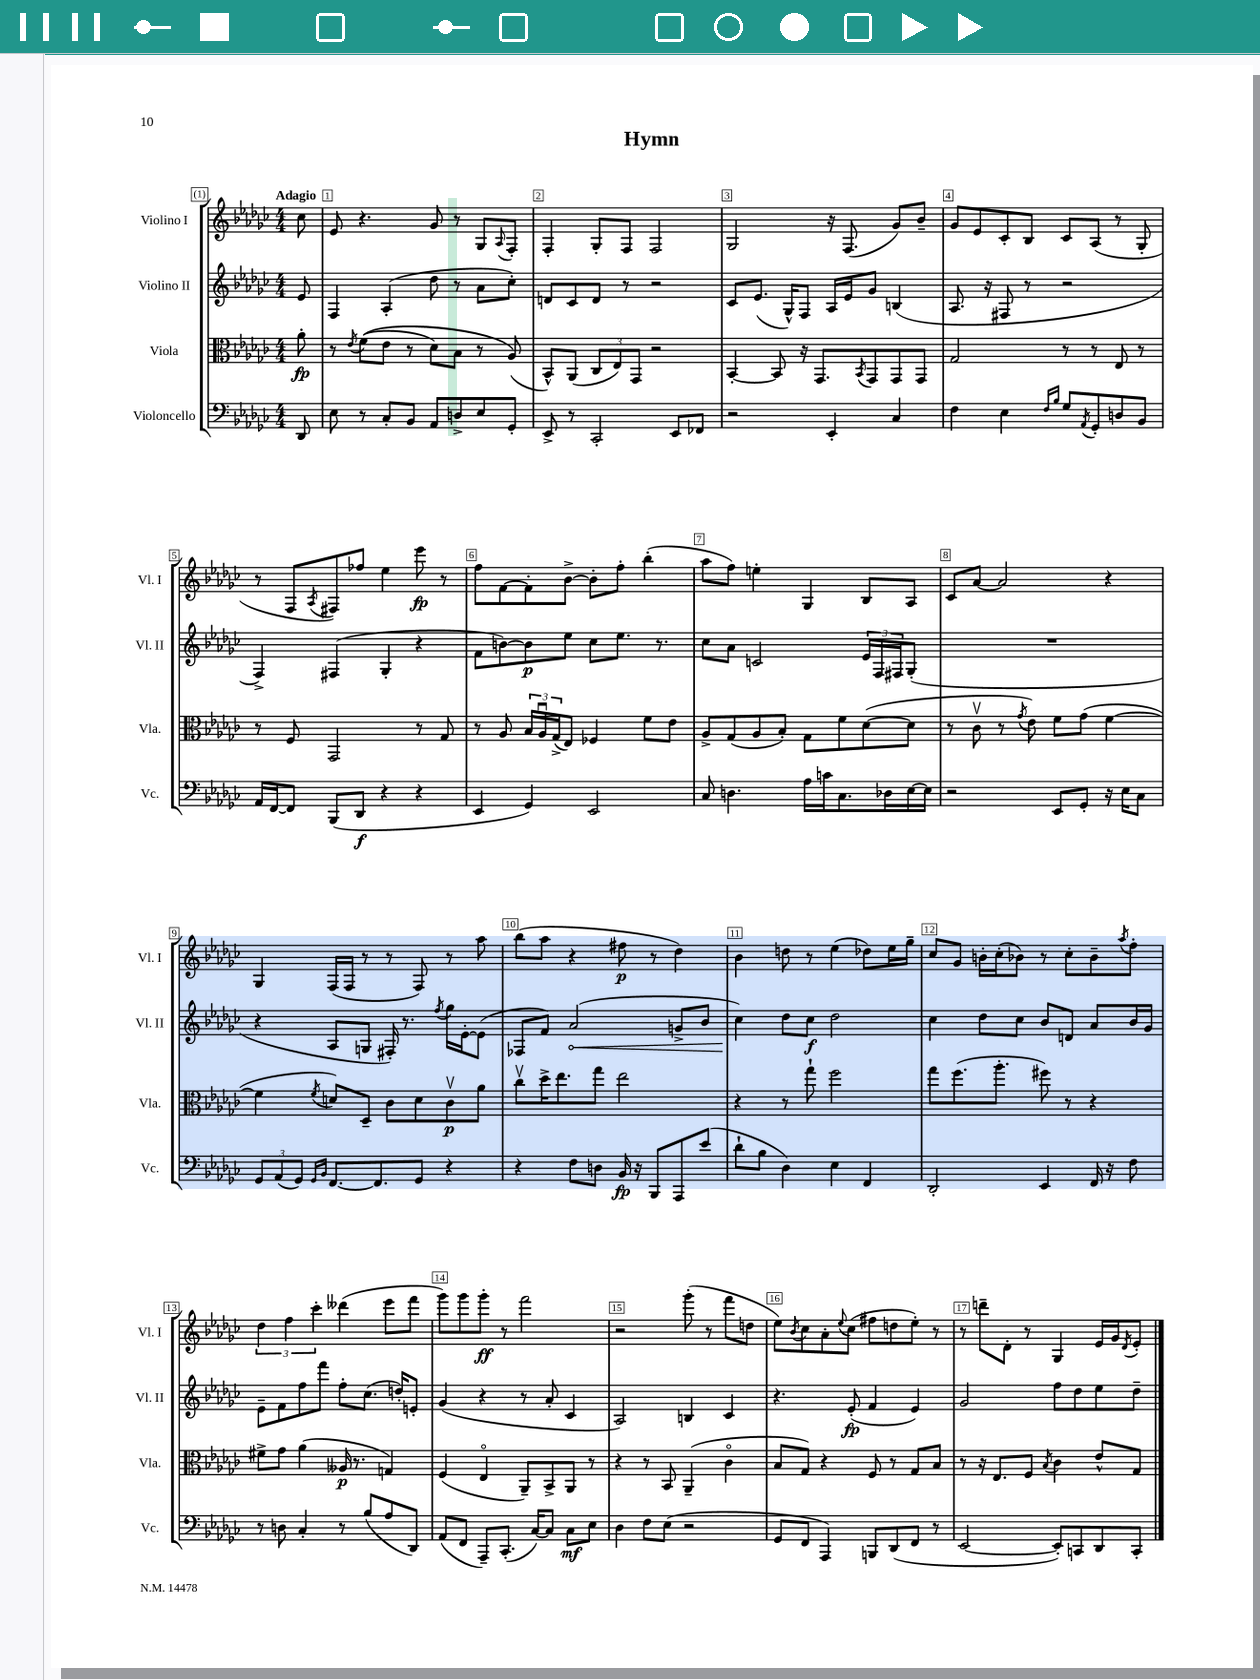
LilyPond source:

\header { title = "Hymn" }
<<
\new StaffGroup <<
\new Staff = "s0" \with { instrumentName = "Violino I" shortInstrumentName = "Vl. I" } {
    \clef treble \key ges \major \numericTimeSignature \time 4/4 \partial 8 \tempo "Adagio"
    ces''8 |
    ees'8 r4. ges'8 r8 ges8 \appoggiatura { aes8 } f8-. |
    f4-. ges8-. f8 f2 |
    ges2 r16 f8.( ges'8) bes'8-- |
    ges'8 ees'8 ces'8-. bes8 ces'8 aes8( r8 ges8-. |
    r8 f8 \acciaccatura { aes8 } fis8) fes''8 ees''4 ees'''8\fp r8 |
    f''8 f'8~ f'8-. bes'8~-> bes'8-. f''8-. bes''4-.( |
    aes''8 f''8) e''4-. ges4 bes8 aes8 |
    ces'8 aes'8~ aes'2 r4 |
    ges4 f16( f16 r8 r8 f8) r8 aes''8 |
    bes''8( aes''8 r4 fis''8\p r8 des''4) |
    bes'4 d''8 r8 ees''4( des''8) ees''16 ges''16-- |
    ces''8 ges'8 b'16-. ces''16-.( bes'8) r8 ces''8-. bes'8-- \acciaccatura { aes''8 } f''8-. |
    \tuplet 3/2 { des''4 f''4 ces'''4-. } deses'''4( ees'''8 f'''8 |
    ges'''8) ges'''8 ges'''8-.\ff r8 f'''2 |
    r2 ges'''8-.( r8 f'''8 d''8 |
    ees''8) \acciaccatura { bes'8 } ces''8 aes'8-. \appoggiatura { ees''8 } ces''8( fis''8 d''8 ees''8-.) r8 |
    r8 d'''8-- des'8-. r8 ges4 ees'16 ges'16 \acciaccatura { des'8 } ees'8-. \bar "|." |
}
\new Staff = "s1" \with { instrumentName = "Violino II" shortInstrumentName = "Vl. II" } {
    \clef treble \key ges \major \numericTimeSignature \time 4/4 \partial 8
    ees'8 |
    f4 aes4-.( des''8 r8 aes'8 ces''8-.) |
    d'8 ces'8 d'8 r8 r2 |
    ces'8 ees'8.( ges16-^) f8 aes16 ees'16 ges'8 b4( |
    aes8. r16 fis8 r8 r2 |
    f4->) fis4( ges4-. r4 |
    f'8 b'8~) b'8\p ees''8 ces''8 ees''8. r8. |
    ces''8 aes'8 c'2 \tuplet 3/2 { ees'16 f16 fis16 } ges8-.( |
    R1 |
    r4 aes8 g8 fis16-.) r8. \acciaccatura { f''8 } ges''16 ees'16~-. ees'8( |
    fes8 f'8) \once \override Hairpin.circled-tip = ##t aes'2\<( g'8-> bes'8 |
    ces''4\!) des''8 ces''8\f des''2 |
    ces''4 des''8 ces''8 bes'8 d'8 aes'8 bes'16 ges'16 |
    ees'8-- f'8 f''8 f'''8 f''8-. ces''8.( d''16-.) e'8-. |
    ges'4( r4 r8 aes'8-. ces'4 |
    aes2) b4 ces'4 |
    r4. ees'8-.\fp( f'4 ees'4) |
    ges'2 f''8 des''8 ees''8 des''8-- \bar "|." |
}
\new Staff = "s2" \with { instrumentName = "Viola" shortInstrumentName = "Vla." } {
    \clef alto \key ges \major \numericTimeSignature \time 4/4 \partial 8
    aes'8-.\fp |
    r8 \acciaccatura { ees'8 } f'8(\( ees'8 r8 des'8) bes8 r8 aes8(\) |
    bes,8-^) aes,8( \tuplet 3/2 { ces8 ees8) ges,8 } r2 |
    bes,4~-. bes,8 r16 ges,8. \acciaccatura { bes,8 } ges,8 ges,8 ges,8 |
    ges2 r8 r8 ees8 r8 |
    r8 f8 ges,2 r8 ges8 |
    r8 aes8 \tuplet 3/2 { bes16 aes16\downbow ges16->( } ees8) fes4 f'8 ees'8 |
    aes8-> ges8( aes8 bes8-.) ges8 f'8 des'8~( des'8 |
    r8 ces'8\upbow r8 \acciaccatura { ges'8 } ees'8) f'8 ges'8( f'4~ |
    f'4 \acciaccatura { f'8 } d'8) des8-- ces'8 d'8 ces'8\upbow\p aes'8 |
    ces''8\upbow des''16-> ees''8. ges''8 ees''2 |
    r4 r8 ges''8-! f''2 |
    ges''8 f''8.( aes''8.-. fis''8) r8 r4 |
    fis'8-> ges'8 aes'4( aeses16\p r8. g4) |
    f4( ees4\flageolet aes,8--) bes,8-> aes,8 r8 |
    r4 r8 bes,8 aes,4--( ces'4\flageolet |
    bes8 ges8) r4 f8 r8 ges8 bes8 |
    r8 r16 ees8. f8 \acciaccatura { bes8 } ces'4 ees'8-^ ges8 \bar "|." |
}
\new Staff = "s3" \with { instrumentName = "Violoncello" shortInstrumentName = "Vc." } {
    \clef bass \key ges \major \numericTimeSignature \time 4/4 \partial 8
    des,8 |
    ees8 r8 ces8-. bes,8 aes,8 d8-> ees8 ges,8-. |
    ees,8-> r8 ces,2-. ees,8 fes,8 |
    r2 ees,4-. ces4 |
    f4 ees4 \grace { f16 bes16 } ges8 \acciaccatura { aes,8 } ges,8-. d8 bes,8 |
    aes,16 f,16~ f,8 bes,,8( des,8\f r4 r4 |
    ees,4 ges,4) ees,2 |
    ces8 d4. aes16 c'16 ces8. des16 ees16~ ees16 |
    r2 ees,8 ges,8-. r16 ees16 ces8 |
    \tuplet 3/2 { ges,8 aes,8( ges,8) } \grace { ges,16 bes,16 } f,8.~ f,8. ges,8 r4 |
    r4 f8 d8 bes,16\fp r16 bes,,8 aes,,8 ees'8( |
    des'8-! bes8 des4) ees4 f,4 |
    des,2-. ees,4 f,16 r16 f8 |
    r8 d8 ces4-. r8 bes8( aes8 des,8) |
    aes,8( f,8 aes,,8--) ces,8.-.( ces16~) ces8 ces8\mf ees8 |
    des4 f8 ees8( r2 |
    ges,8 f,8 aes,,4) b,,8 des,8( f,8 r8 |
    ees,2~ ees,8-.) c,8 des,8 c,8-. \bar "|." |
}
>>
>>
